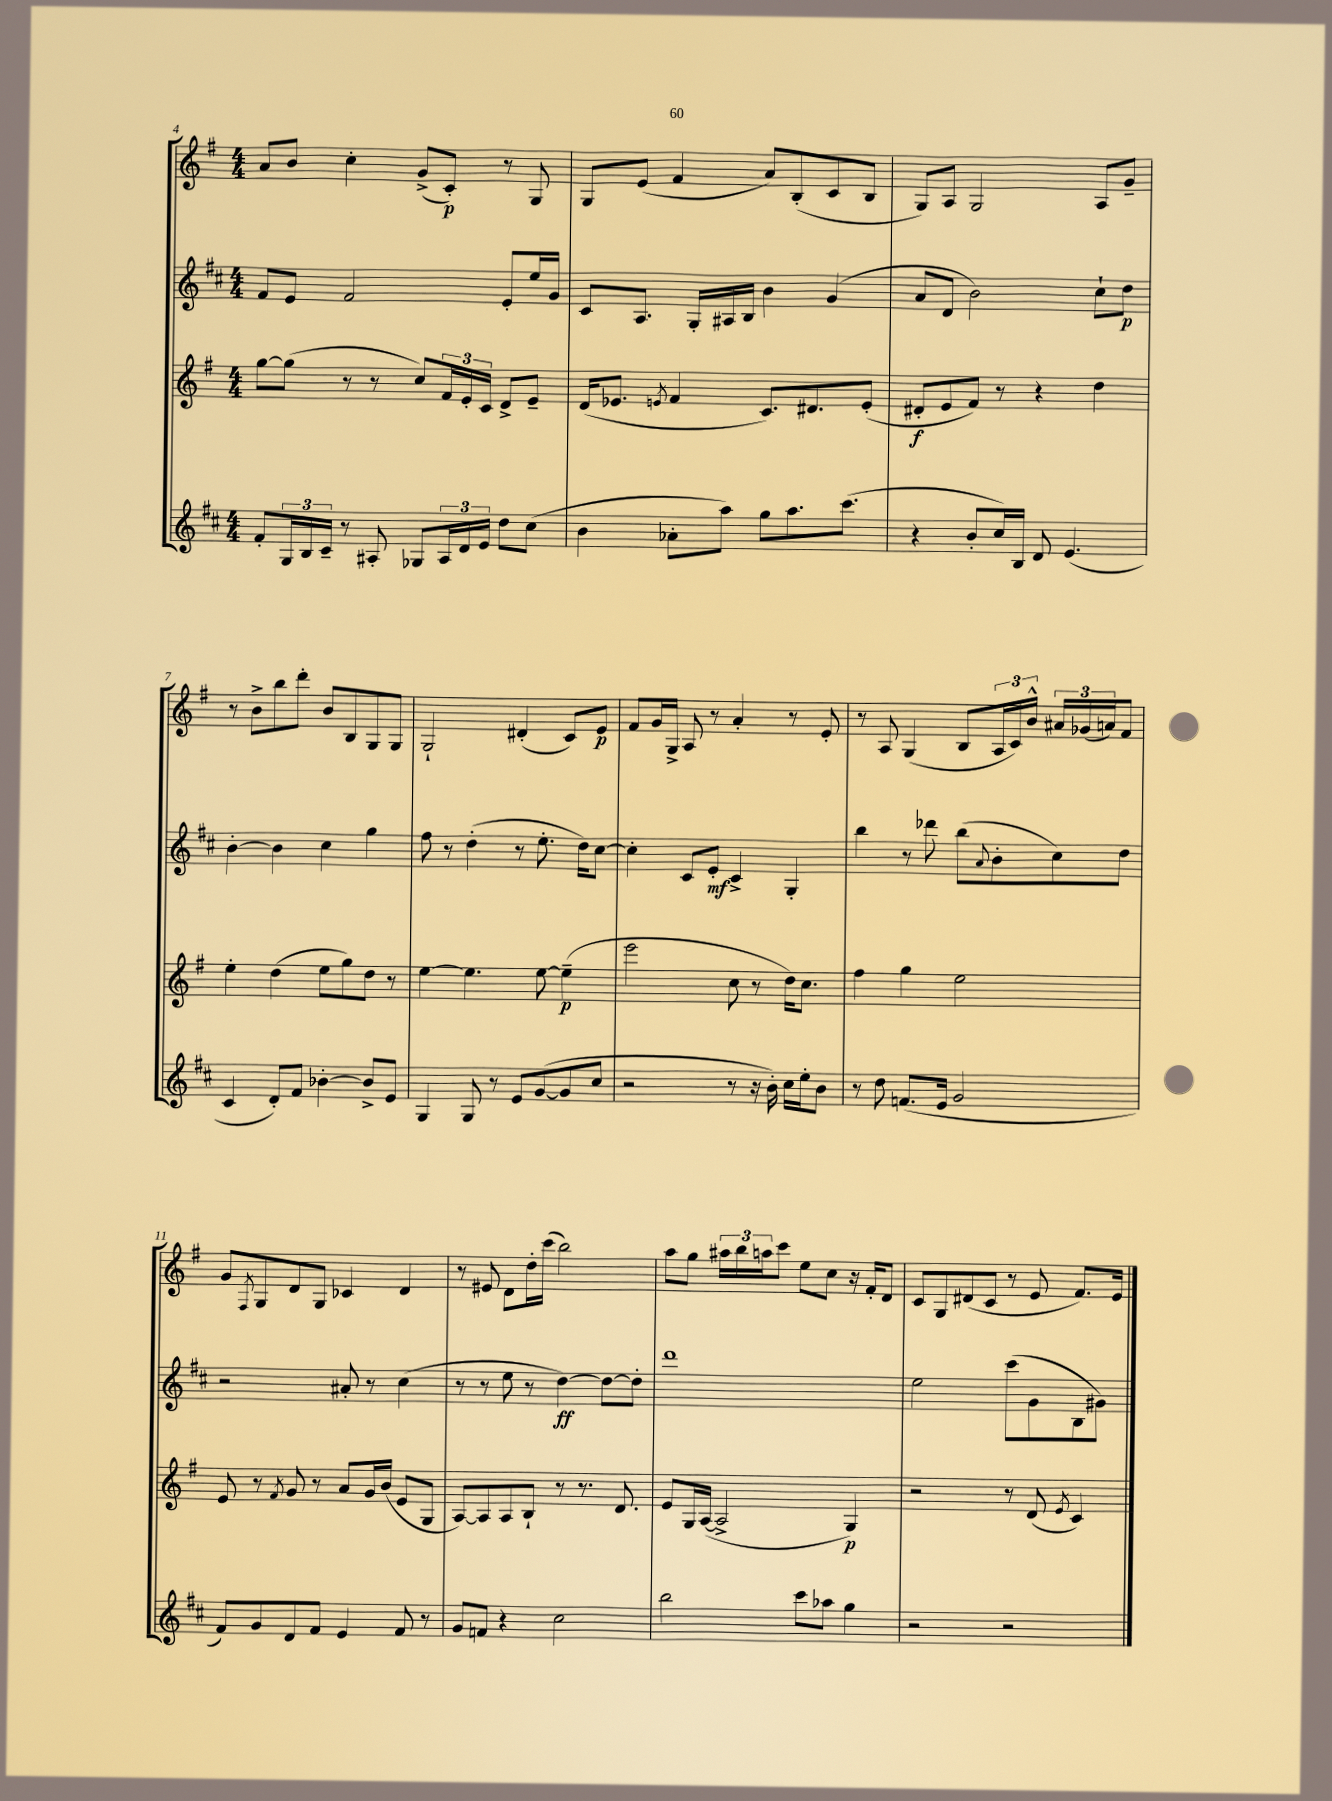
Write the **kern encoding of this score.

**kern	**kern	**dynam	**kern	**dynam	**kern	**dynam
*part4	*part3	*part3	*part2	*part2	*part1	*part1
*staff4	*staff3	*staff3	*staff2	*staff2	*staff1	*staff1
*clefG2	*clefG2	*	*clefG2	*	*clefG2	*
*k[f#c#]	*k[f#]	*	*k[f#c#]	*	*k[f#]	*
*M4/4	*M4/4	*	*M4/4	*	*M4/4	*
=4	=4	=4	=4	=4	=4	=4
8f#'/L	[8gg\L	.	8f#/L	.	8a/L	.
24G/L	(8gg\J]	.	8e/J	.	8b/J	.
24B/	.	.	.	.	.	.
24c#~/JJ	.	.	.	.	.	.
8r	8r	.	2f#/	.	4cc'\	.
8A#X'/	8r	.	.	.	.	.
8G-X/L	8cc/L)	.	.	.	(8g^/L	.
24A#/L	24f#/L	.	.	.	8c'/J)	p
24d/	24e'/	.	.	.	.	.
24e/JJ	24c/JJ	.	.	.	.	.
8dd\L	8d^/L	.	8e'/L	.	8r	.
(8cc#\J	8e~/J	.	16ee/L	.	8G/	.
.	.	.	16g/JJ	.	.	.
=5	=5	=5	=5	=5	=5	=5
4b\	(16d/KL	.	8c#/L	.	8G/L	.
.	8.e-X/J	.	.	.	.	.
.	.	.	8.A/J	.	(8e/J	.
.	8qen/	.	.	.	.	.
8a-X'\L	4f#/	.	.	.	4f#/	.
.	.	.	16G'/LL	.	.	.
8aa\J)	.	.	16A#X/	.	.	.
.	.	.	16B/JJ	.	.	.
8gg\L	8.c/L)	.	4b\	.	8a/L)	.
8.aa\	.	.	.	.	(8B'/	.
.	8.d#X/	.	.	.	.	.
.	.	.	(4g/	.	8c/	.
(8.ccc#\J	.	.	.	.	.	.
.	(8e'/J	.	.	.	8B/J	.
=6	=6	=6	=6	=6	=6	=6
4r	8d#X'/L	f	8a/L	.	8G/L)	.
.	8e/	.	8d/J	.	8A/J	.
8b'/L	8f#/J)	.	2b\)	.	2G/	.
16cc#/L)	8r	.	.	.	.	.
16B/JJ	.	.	.	.	.	.
8d/	4r	.	.	.	.	.
(4.e/	.	.	.	.	.	.
.	4dd\	.	8cc#`\L	.	8A/L	.
.	.	.	8dd\J	p	8g~/J	.
!!LO:LB:g=z
=7	=7	=7	=7	=7	=7	=7
4c#/	4ee'\	.	[4b'\	.	8r	.
.	.	.	.	.	8b^\L	.
8d'/L)	(4dd\	.	4b\]	.	8bb\	.
8f#/J	.	.	.	.	8ddd'\J	.
[4b-X'\	8ee\L	.	4cc#\	.	8b/L	.
.	8gg\)	.	.	.	8B/	.
8b-^/L]	8dd\J	.	4gg\	.	8G/	.
8e/J	8r	.	.	.	8G/J	.
=8	=8	=8	=8	=8	=8	=8
4G/	[4ee\	.	8ff#\	.	2G`/	.
.	.	.	8r	.	.	.
8G/	4.ee\]	.	(4dd'\	.	.	.
8r	.	.	.	.	.	.
8e/L	.	.	8r	.	(4d#X'/	.
([8g/	[8ee\	.	8.ee'\	.	.	.
8g/]	(4ee~\]	p	.	.	8c/L)	.
.	.	.	16dd\KL)	.	.	.
8cc#/J	.	.	[8cc#\J	.	8e/J	p
=9	=9	=9	=9	=9	=9	=9
2r	2eee\	.	4cc#'\]	.	8f#/L	.
.	.	.	.	.	16g/L	.
.	.	.	.	.	16G^/JJ	.
.	.	.	8c#/L	.	8A/	.
.	.	.	8e'/J	mf	8r	.
8r	8cc\	.	4c#^/	.	4a'/	.
16r	8r	.	.	.	.	.
16b'\)	.	.	.	.	.	.
16cc#\LL	16dd\KL)	.	4G'/	.	8r	.
16ee'\J	8.cc\J	.	.	.	.	.
8b\J	.	.	.	.	8e'/	.
=10	=10	=10	=10	=10	=10	=10
8r	4ff#\	.	4bb\	.	8r	.
8dd\	.	.	.	.	8A/	.
(8.fn/L	4gg\	.	8r	.	(4G/	.
.	.	.	8ddd-X\	.	.	.
16e/Jk	.	.	.	.	.	.
2g/	2ee\	.	(8bb\L	.	8B/L	.
.	.	.	8qqa/	.	.	.
.	.	.	8b'\	.	24A/L	.
.	.	.	.	.	24c/)	.
.	.	.	.	.	24b^^/JJ	.
.	.	.	8cc#\)	.	24a#X/LL	.
.	.	.	.	.	(24g-X/	.
.	.	.	.	.	24an/J)	.
.	.	.	8dd\J	.	8f#/J	.
!!LO:LB:g=z
=11	=11	=11	=11	=11	=11	=11
8f#/L)	8e/	.	2r	.	8g/L	.
.	.	.	.	.	8qF#/	.
8g/	8r	.	.	.	8G/	.
.	8qf#/	.	.	.	.	.
8d/	8g/	.	.	.	8d/	.
8f#/J	8r	.	.	.	8G/J	.
4e/	8a/L	.	8a#X'/	.	4c-X/	.
.	16g/L	.	8r	.	.	.
.	(16b/JJ	.	.	.	.	.
8f#/	8e/L	.	(4cc#\	.	4d/	.
8r	8G/J	.	.	.	.	.
=12	=12	=12	=12	=12	=12	=12
8g/L	[8A/L)	.	8r	.	8r	.
8fn/J	8A/]	.	8r	.	8e#X/	.
4r	8A/	.	8ee\	.	8d\L	.
.	8B`/J	.	8r	.	16dd'\L	.
.	.	.	.	.	(16ccc\JJ	.
2cc#\	8r	.	[4dd\)	ff	2bb\)	.
.	8.r	.	.	.	.	.
.	.	.	8dd\L_	.	.	.
.	8.d/	.	.	.	.	.
.	.	.	8dd'\J]	.	.	.
=13	=13	=13	=13	=13	=13	=13
2bb\	8e/L	.	1ddd	.	8aa\L	.
.	16G/L	.	.	.	8gg\J	.
.	([16A/JJ	.	.	.	.	.
.	2A^/]	.	.	.	24aa#X\LL	.
.	.	.	.	.	24bb\	.
.	.	.	.	.	24aan\J	.
.	.	.	.	.	8ccc\J	.
8ccc#\L	.	.	.	.	8ee\L	.
8aa-X\J	.	.	.	.	8cc\J	.
4gg\	4G/)	p	.	.	16r	.
.	.	.	.	.	16f#'/KL	.
.	.	.	.	.	8d/J	.
=14	=14	=14	=14	=14	=14	=14
2r	2r	.	2ee\	.	8c/L	.
.	.	.	.	.	8G/	.
.	.	.	.	.	(8d#X/	.
.	.	.	.	.	8c/J	.
2r	8r	.	(8ccc#\L	.	8r	.
.	(8d/	.	8g\	.	8e/	.
.	8qe/	.	.	.	.	.
.	4c/)	.	8B\	.	8.f#/L)	.
.	.	.	8g#X\J)	.	.	.
.	.	.	.	.	16e/Jk	.
==	==	==	==	==	==	==
*-	*-	*-	*-	*-	*-	*-
